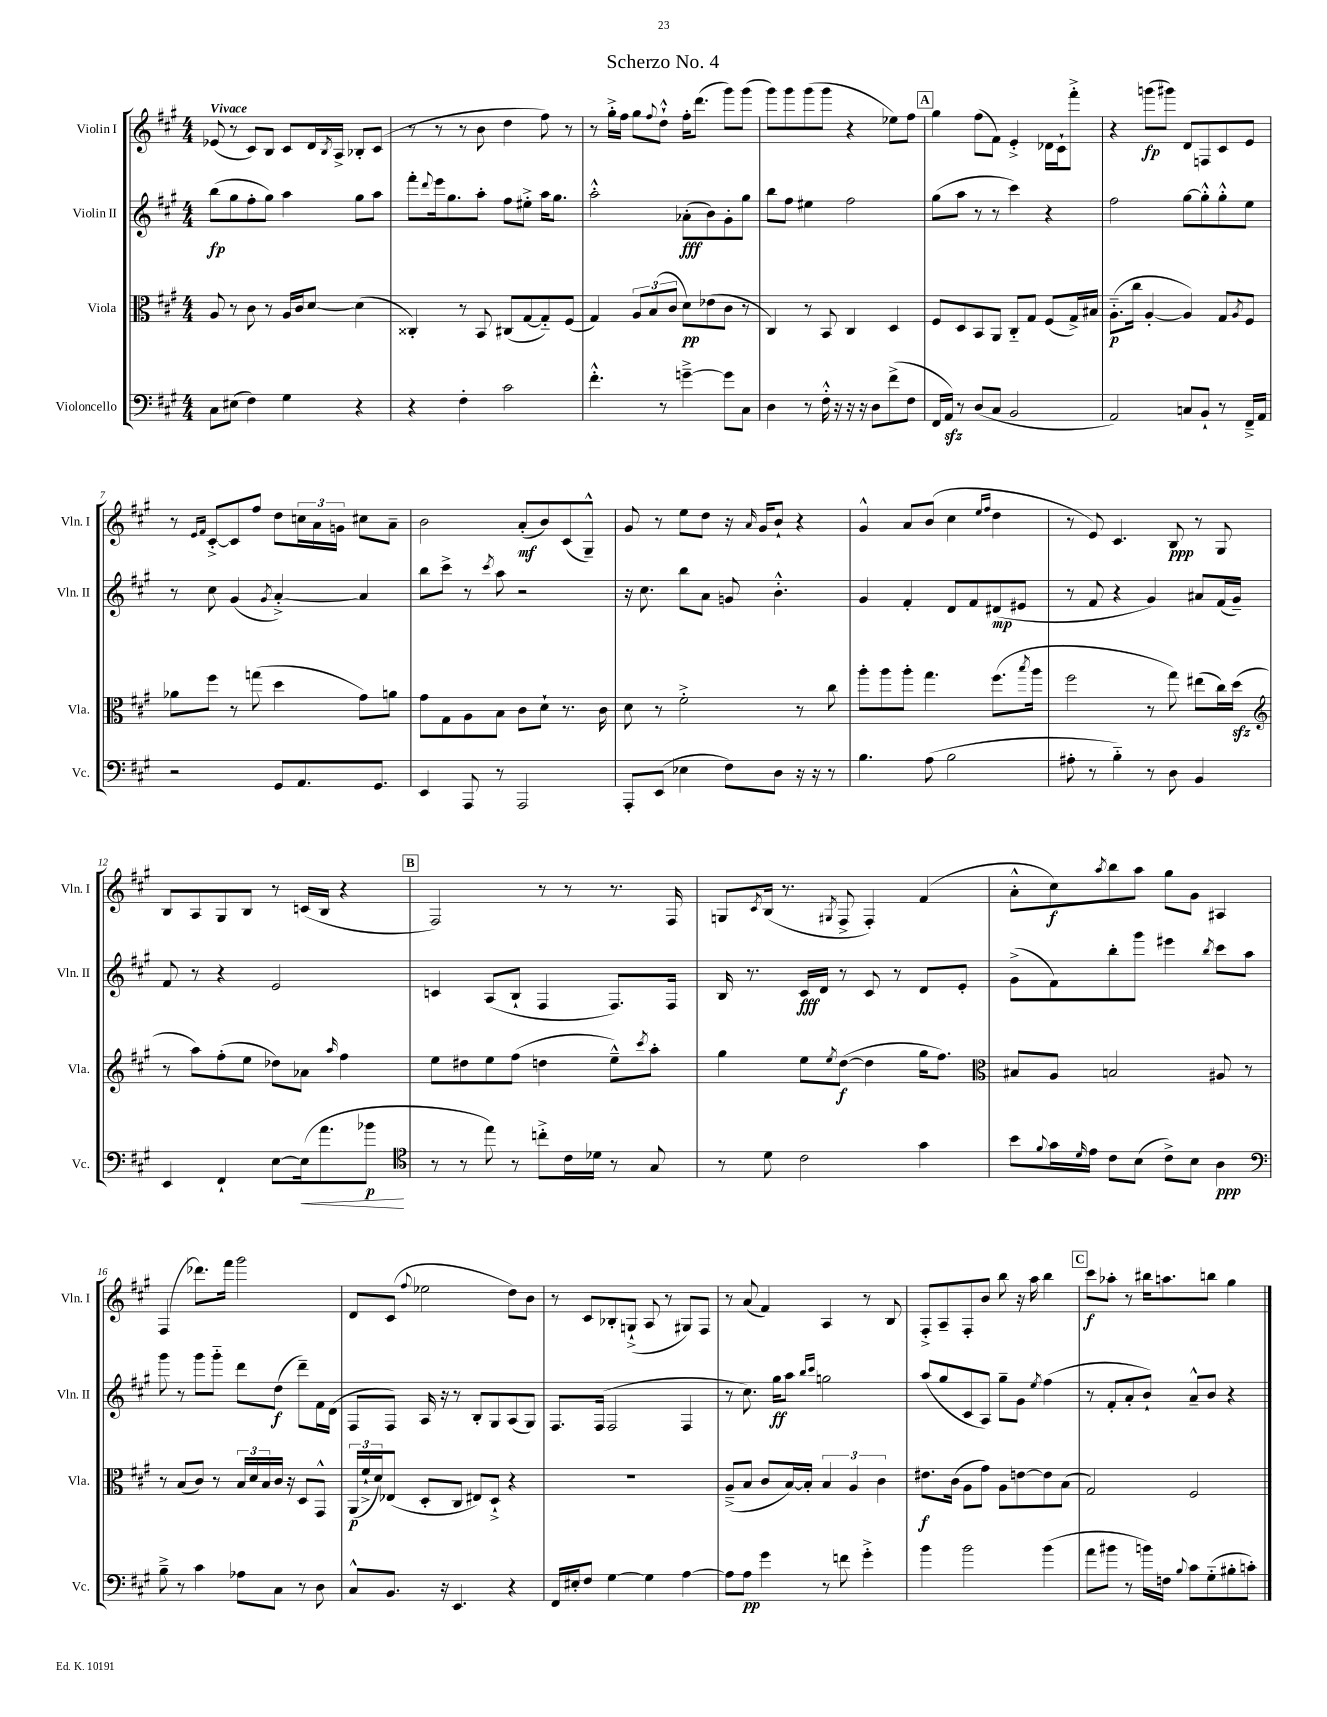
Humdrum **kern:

**kern	**kern	**kern	**kern
*staff4	*staff3	*staff2	*staff1
*clefF4	*clefC3	*clefG2	*clefG2
*k[f#c#g#]	*k[f#c#g#]	*k[f#c#g#]	*k[f#c#g#]
*M4/4	*M4/4	*M4/4	*M4/4
8C#	8A	(8bb	(8e-
(8E#	8r	8gg#	8r
4F#)	8c#	8ff#'	8c#)
.	8r	8gg#)	8B
4G#	16A	4aa	8c#
.	16c#	.	.
.	[8d	.	16d
.	.	.	8qB
.	.	.	16A^
4r	(4d]	8gg#	8B-'
.	.	8aa	(8c#
=	=	=	=
4r	4C##')	8fff#'	8r
.	.	8qqddd	.
.	.	16eee	8r
.	.	8.gg#	.
4F#'	8r	.	8r
.	8BB	8aa'	8b
2c#	(8C#	8ff#	4dd
.	[8G#	8ee#'^	.
.	8G#'~])	16aa	8ff#)
.	.	8.gg#	.
.	(8F#	.	8r
=	=	=	=
4.f#'^^	4G#)	2aa'^^	8r
.	.	.	16gg#'^
.	.	.	16ff#
.	12A	.	8gg#
.	(12B	.	.
.	.	.	8qqff#
8r	.	.	8dd`^^
.	12c#	.	.
[4g~^	8d)	(8a-'	16ff#'
.	.	.	(8.ddd
.	(8e-	8b)	.
8g]	8c#	8g#'	8ggg#)
8C#	8r	8gg#	(8ggg#
=	=	=	=
4D	4C#)	8bb	8ggg#)
.	.	8ff#	8ggg#
8r	8r	4ee#	(8ggg#
16F#'^^	8BB	.	8ggg#
16r	.	.	.
16r	4C#	2ff#	4r
16r	.	.	.
8D	.	.	.
(8f#^	4D	.	8ee-)
8F#	.	.	8ff#
=	=	=	=
16FF#	8F#	(8gg#	4gg#
16AA)	.	.	.
8r	8D	8aa	.
(8D	8BB	8r	(8ff#
8C#	8AA	8r	8f#)
2BB	8C#'~	4ccc#)	4e'^
.	8G#	.	.
.	(8F#	4r	16d-
.	.	.	16c#`
.	16G#^)	.	8fff#'^
.	16B#	.	.
=	=	=	=
2AA)	(8.A'~	2ff#	4r
.	16cc#	.	.
.	[4A'	.	(8ggg
.	.	.	8ggg#)
8C	4A])	[8gg#	8d
8BB`	.	8gg#'^^]	8F
8r	8G#	8gg#'^^	8c#
.	8qA	.	.
16FF#~^	8F#	8ee	8e
16AA	.	.	.
=	=	=	=
2r	8a-	8r	8r
.	.	.	16qqe
.	.	.	16qqf#
.	8ff#	8cc#	[8c#'^
.	8r	(4g#	8c#]
.	(8gg	.	8ff#
.	.	8qg#	.
8GG#	4dd	[4a'^)	8dd
8.AA	.	.	24cc
.	.	.	24a
.	.	.	24g
.	8g#)	4a]	8cc#
8.GG#	.	.	.
.	8a	.	8a~
=	=	=	=
4EE	8g#	8bb	2b
.	8G#	8ccc#^	.
8AAA	8A	8r	.
.	.	8qccc#	.
8r	8B	8aa	.
2AAA	8c#	2r	(8a'
.	8d`	.	8b)
.	8.r	.	(8c#
.	.	.	8G#~^^)
.	16c#	.	.
=	=	=	=
8AAA'	8d	16r	8g#
.	.	8.cc#	.
(8EE	8r	.	8r
4E-	2f#'^	8bb	8ee
.	.	8a	8dd
8F#)	.	8g	16r
.	.	.	16qqa
.	.	.	16g#
8D	.	4.b'^^	8b`
16r	8r	.	4r
16r	.	.	.
8r	8cc#	.	.
=	=	=	=
4.B	8aa'	4g#	4g#^^
.	8aa	.	.
.	8aa'	4f#'	8a
(8A	4.gg#	.	(8b
2B	.	8d	4cc#
.	.	8f#	.
.	.	.	16qqee
.	.	.	16qqff#
.	(8.ff#	(8d#	4dd
.	.	8e#	.
.	8qbb	.	.
.	16aa	.	.
=	=	=	=
8A#'	2ff#	8r	8r
8r	.	8f#	8e)
4B'~)	.	4r	4.c#
8r	8r	4g#)	.
8D	8gg#)	.	8B
4BB	(8ee#	8a#	8r
.	16cc#)	(16f#	8G#
.	(16dd	16g#~)	.
=	=	=	=
*	*clefG2	*	*
4EE	8r	8f#	8B
.	8aa)	8r	8A
4FF#`	(8ff#'	4r	8G#
.	8ee	.	8B
[8E	8dd-)	2e	8r
(16E]	8a-	.	(16c
8.a	.	.	16B
.	16qqaa	.	.
.	4ff#	.	4r
8b-	.	.	.
=	=	=	=
*clefC4	*	*	*
8r	8ee	4c	2F#)
8r	8dd#	.	.
8ee)	8ee	(8A	.
8r	(8ff#	8B`	.
8cc'^	4dd	4F#	8r
16c#	.	.	8r
16d-	.	.	.
8r	8ee~^^)	8.F#)	8.r
.	8qccc#	.	.
8G#	8aa'	.	.
.	.	16F#	16F#
=	=	=	=
8r	4gg#	16B	8G
.	.	8.r	.
.	.	.	8qc#
8d	.	.	(16B
.	.	.	8.r
2c#	8ee	16c#	.
.	.	16d	.
.	8qee	.	8qG#
.	([8dd	8r	8F#^
.	4dd]	8c#	4F#')
.	.	8r	.
4g#	16gg#	8d	(4f#
.	8.ff#)	.	.
.	.	8e'	.
=	=	=	=
*	*clefC3	*	*
8b	8B#	(8g#^	8a'^^
8qqf#	.	.	.
16g#	8A	8f#)	8cc#)
16qqd	.	.	.
16e	.	.	.
.	.	.	8qaa
8c#	2B	8bb'	8bb
(8B	.	8ggg#	8aa
8c#^)	.	4eee#	8gg#
8B	.	.	8g#
.	.	8qbb	.
4A	8A#	8ccc#	4A#
.	8r	8aa	.
=	=	=	=
*clefF4	*	*	*
8B~^	8r	8ggg#	(4F#
8r	(8B	8r	.
4c#	8c#)	8ggg#	8.ddd-)
.	8r	8ggg#'~	.
.	.	.	16fff#
8A-	24B	8ddd	2ggg#
.	24d	.	.
.	24B	.	.
8C#	16c#	(8dd	.
.	16r	.	.
8r	8D	8ddd~)	.
8D	8GG#^^	16f#	.
.	.	(16d	.
=	=	=	=
8C#^^	(24AA	8F#	8d
.	24f#`^	.	.
.	24d)	.	.
8.BB	(8E-	8F#)	(8c#
.	.	.	8qqff#
.	8D'	16A	2ee-
16r	.	16r	.
4.EE	8C#	8r	.
.	8E#)	8B'	.
.	8D`^	8G#	.
4r	4r	(8A	8dd)
.	.	8G#)	8b
=	=	=	=
16FF#	1r	8.F#	8r
16E#'	.	.	.
8F#	.	.	8c#
.	.	(16F#	.
[4G#	.	2F#	8B-'
.	.	.	(8G`^
4G#]	.	.	8A
.	.	.	8r
[4A	.	4F#	8G#)
.	.	.	8F#
=	=	=	=
8A]	(8A~^	8r	8r
8A	8B	8.cc#)	(8a
4g#	8c#	.	4f#)
.	.	16gg#	.
.	[16B)	8aa	.
.	16B']	.	.
.	.	16qqbb	.
.	.	16qqccc#	.
8r	6B	2gg	4A
8f	.	.	.
.	6A	.	.
4g#'^	.	.	8r
.	6c#	.	.
.	.	.	8B
=	=	=	=
4b	8.e#	(8aa	8F#'^
.	.	8gg#	8A~
.	(16c#	.	.
2b	8A	8c#	8F#'
.	8g#)	8A)	8b
.	8A	8gg#~	8bb
.	[8e	8g#	16r
.	.	.	16aa
.	.	8qee	.
(4b	8e]	(4ff#	4bb
.	(8B	.	.
=	=	=	=
8a	2G#)	8r	8ccc#
8b#	.	8f#'	8aa-'
8r	.	8a'	8r
16b)	.	8b`)	16bb#
16F	.	.	8.aa
8qqB	.	.	.
8c#	2F#	8a~^^	.
(8G#'~	.	8b	8bb
8B#'	.	4r	4gg#
8c')	.	.	.
==	==	==	==
*-	*-	*-	*-
